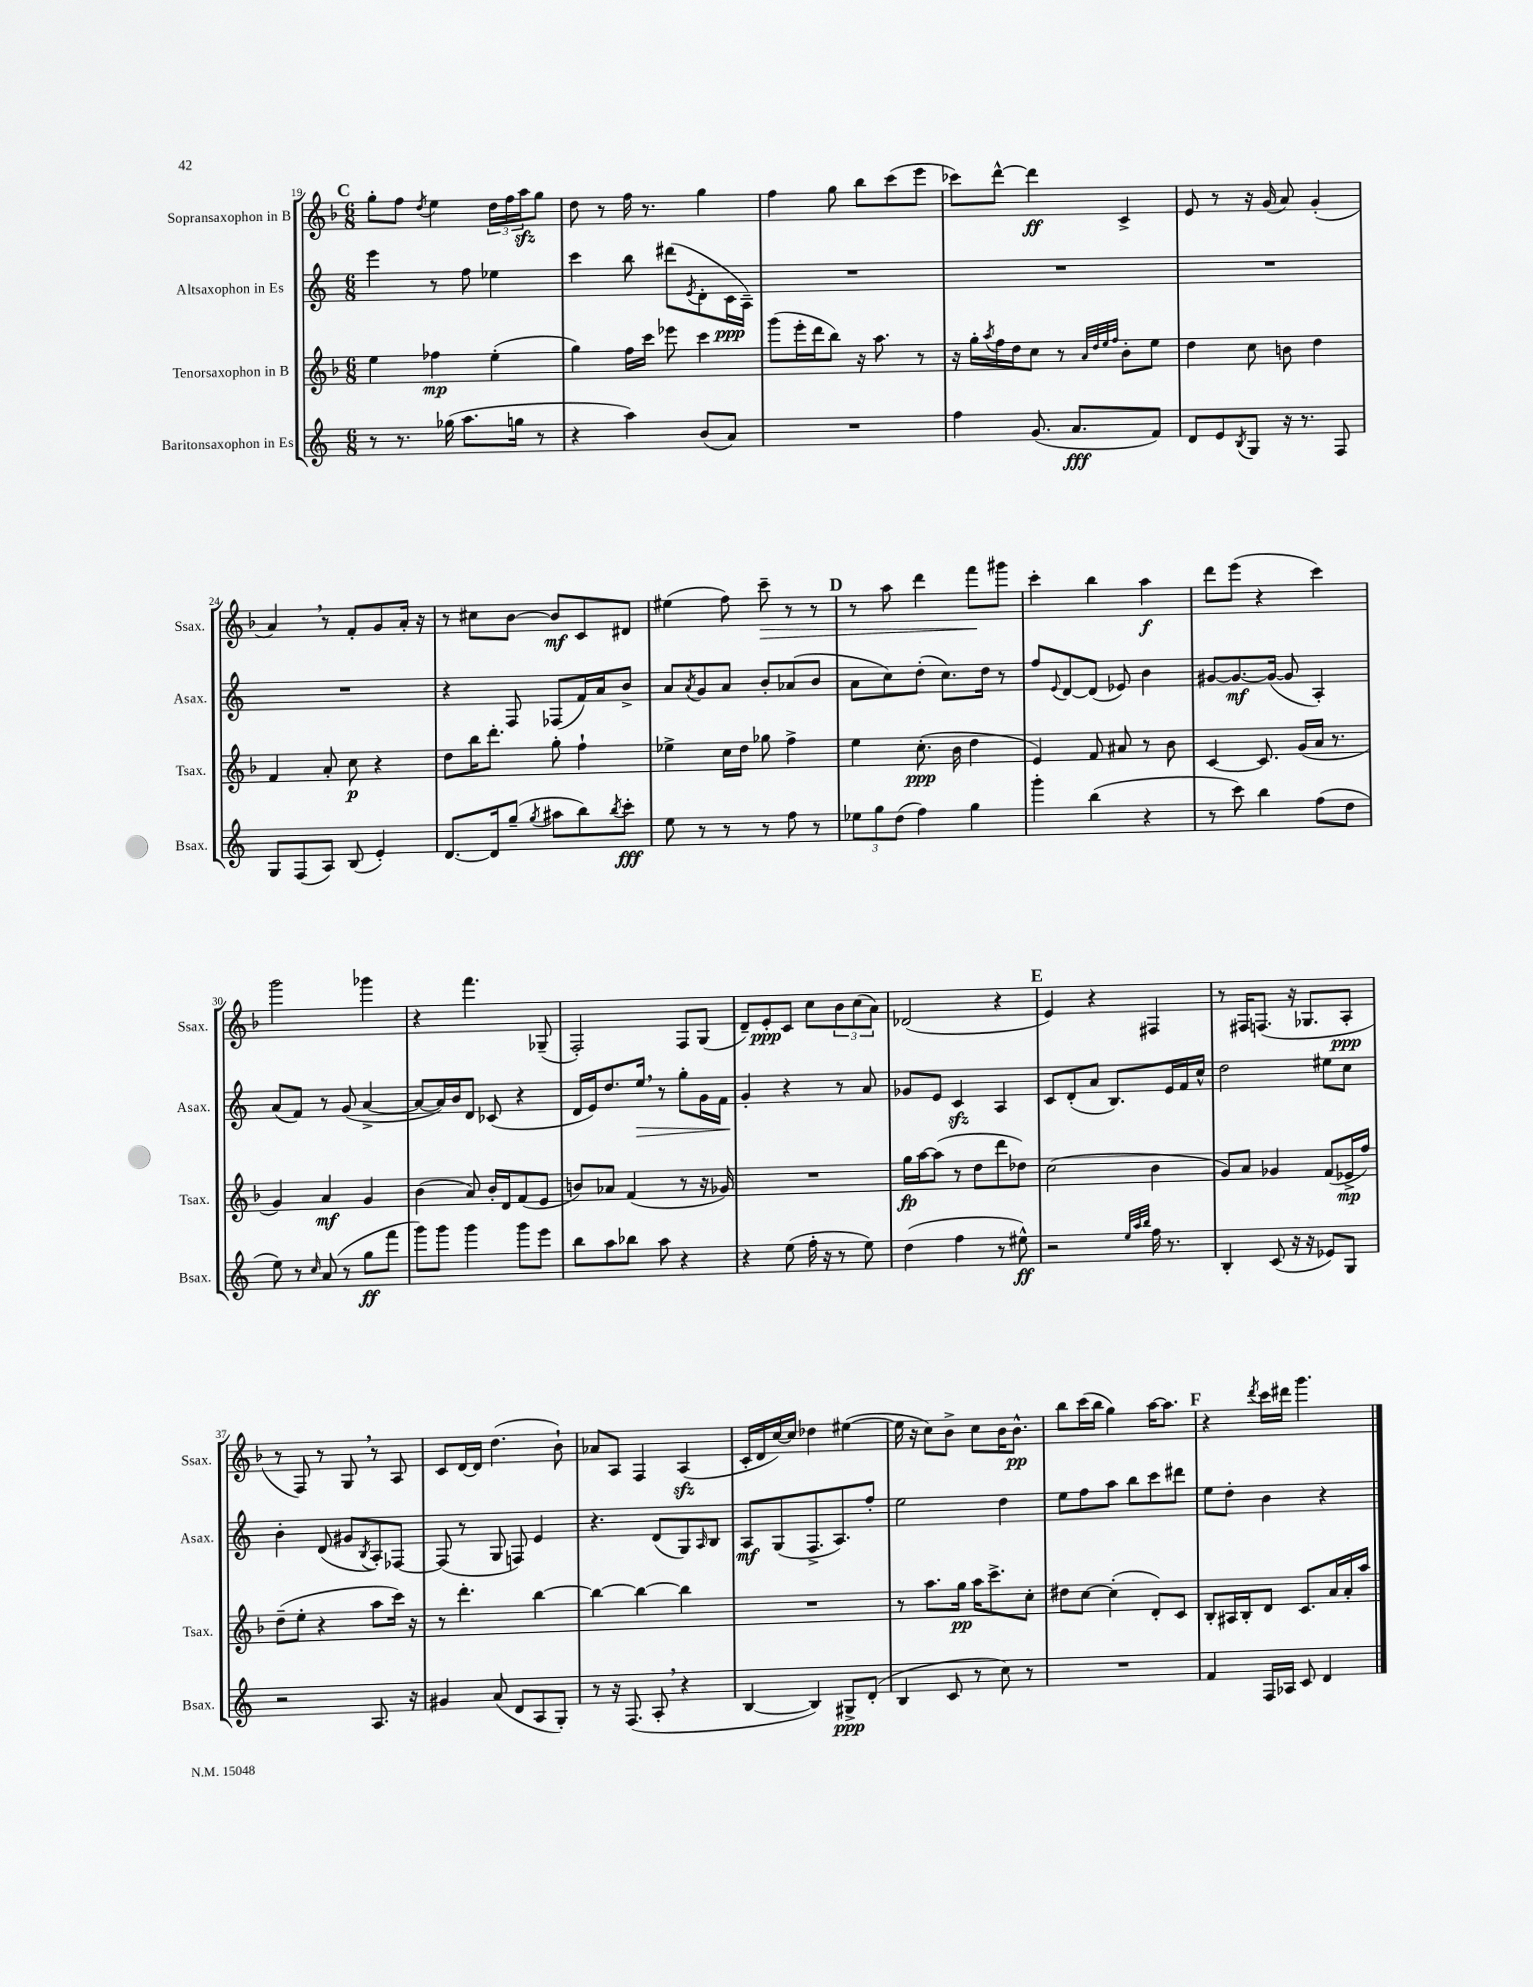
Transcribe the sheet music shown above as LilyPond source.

<<
\new StaffGroup <<
\new Staff = "s0" \with { instrumentName = "Sopransaxophon in B" shortInstrumentName = "Ssax." } {
    \clef treble \key f \major \numericTimeSignature \time 6/8
    \mark \markup { \bold "C" } g''8-. f''8 \acciaccatura { d''8 } e''4 \tuplet 3/2 { d''16 f''16 a''16\sfz } g''8 |
    d''8 r8 f''16 r8. g''4 |
    f''4 g''8 bes''8 c'''8( e'''8 |
    ces'''8) d'''8~-^ d'''4\ff c'4-> |
    e'8 r8 r16 g'16( a'8) g'4-.( |
    a'4) \breathe r8 f'8-. g'8 a'16-. r16 |
    r8 cis''8 bes'8~ bes'8\mf c'8 dis'8 |
    eis''4( f''8) c'''8--\> r8 r8 |
    \mark \markup { \bold "D" } r8 a''8 d'''4 f'''8\! gis'''8 |
    c'''4-. bes''4 a''4\f |
    d'''8 e'''8( r4 c'''4) |
    g'''2 ges'''4 |
    r4 f'''4. ges8--( |
    f2-.) f8 g8( |
    d'8--) e'8-.\ppp c'8 c''8 \tuplet 3/2 { bes'8 c''8( a'8) } |
    des'2( r4 |
    \mark \markup { \bold "E" } e'4) r4 fis4 |
    r8 fis16 f8.( r16 ges8. a8-.\ppp |
    r8 f8) r8 g8 \breathe r8 a8 |
    c'8 d'16~ d'16 d''4.( bes'8-!) |
    aes'8 a8 f4 a4\sfz( |
    c'16-. d'16 c''16~) c''16 des''4 eis''4~( |
    eis''16 r16 c''8) bes'8-> c''8 bes'16 bes'8.-^\pp |
    bes''8 c'''16( bes''16 g''4) a''16~ a''8. |
    \mark \markup { \bold "F" } r4 \acciaccatura { d'''8 } c'''16 dis'''16 g'''4. \bar "|." |
}
\new Staff = "s1" \with { instrumentName = "Altsaxophon in Es" shortInstrumentName = "Asax." } {
    \clef treble \key c \major \numericTimeSignature \time 6/8
    \mark \markup { \bold "C" } e'''4 r8 f''8 ees''4 |
    c'''4 b''8 dis'''8( \acciaccatura { e'8 } d'8-. c'16\ppp a16--) |
    R2. |
    R2. |
    R2. |
    R2. |
    r4 f8 fes8( f'16) a'16 b'8-> |
    a'8 \acciaccatura { a'8 } g'8 a'8 b'8-. aes'8( b'8 |
    \mark \markup { \bold "D" } a'8 c''8) d''8-.( c''8.) d''16 r8 |
    f''8 \appoggiatura { e'8 } d'8~ d'8( ees'8) b'4 |
    gis'8~ gis'8.~\mf gis'16~( gis'8 a4-.) |
    a'8( f'8) r8 g'8( a'4~-> |
    a'8~ a'16) b'16 d'8 ces'8( r4 |
    d'16 e'16) d''8. e''16\> \breathe r8 g''8-. g'16 f'16 |
    g'4-.\! r4 r8 a'8 |
    ges'8 e'8 c'4\sfz a4 |
    \mark \markup { \bold "E" } c'8 d'8-.( a'8 b8.) e'16 f'16 c''16-^ |
    d''2 eis''8 c''8 |
    b'4-. d'8( gis'8 \acciaccatura { b8 } a8-.) fes8~ |
    fes8( r8 g8 f8) e'4 |
    r4. d'8( g8) \grace { a16 } b8 |
    a8\mf g8( f8.-> a8.) f''8-. |
    e''2 d''4 |
    e''8 f''8 a''8 b''8 c'''8 dis'''8 |
    \mark \markup { \bold "F" } e''8 d''8-. b'4 r4 \bar "|." |
}
\new Staff = "s2" \with { instrumentName = "Tenorsaxophon in B" shortInstrumentName = "Tsax." } {
    \clef treble \key f \major \numericTimeSignature \time 6/8
    \mark \markup { \bold "C" } e''4 fes''4\mp e''4-.( |
    g''4) f''16 c'''16 ees'''8 c'''4 |
    g'''8( e'''16-. d'''16 bes''8) r16 a''8. r8 |
    r16 g''16-. \acciaccatura { a''8 } f''16 d''16 c''8 r8 \grace { a'32 d''32 e''32 f''32 } bes'8-. e''8 |
    d''4 c''8 b'8 d''4 |
    f'4 a'8-. c''8\p r4 |
    d''8 bes''16 d'''8.-. g''8-. f''4-! |
    ees''4-> c''16 d''16 ges''8 f''4-> |
    \mark \markup { \bold "D" } e''4 c''8.-.\ppp( bes'16 d''4 |
    e'4) f'8 ais'8 r8 bes'8 |
    c'4~ c'8. g'16( a'16 r8. |
    g'4) a'4\mf g'4 |
    bes'4( a'8) bes'16-. d'16 f'8( e'8 |
    b'8) aes'8 f'4( r8 r16 ges'16) |
    R2. |
    g''16\fp a''16~ a''8( r8 d''8 d'''8 des''8) |
    \mark \markup { \bold "E" } c''2( bes'4 |
    g'8) a'8 ges'4 f'8( ees'16->\mp f''16) |
    d''8--( e''8-. r4 a''8 c'''16) r16 |
    r8 d'''4.-. bes''4~ |
    bes''4~ bes''4~ bes''4 |
    R2. |
    r8 a''8. g''16\pp a''16 c'''8.-> c''8-. |
    dis''8 c''8~ c''4-.( d'8-.) c'8 |
    \mark \markup { \bold "F" } bes8-. ais16 bes16-. d'8 c'8. a'16 a'16-. a''16 \bar "|." |
}
\new Staff = "s3" \with { instrumentName = "Baritonsaxophon in Es" shortInstrumentName = "Bsax." } {
    \clef treble \key c \major \numericTimeSignature \time 6/8
    \mark \markup { \bold "C" } r8 r8. ges''16( a''8. g''16 r8 |
    r4 a''4) b'8( a'8) |
    R2. |
    f''4 g'8.( a'8.\fff f'8) |
    d'8 e'8 \acciaccatura { b8 } g8 r16 r8. f8 |
    g8 f8( a8) b8( e'4-.) |
    d'8.~ d'16 g''8--( \acciaccatura { g''8 } ais''8 b''8) \acciaccatura { b''8 } c'''8-.\fff |
    e''8 r8 r8 r8 f''8 r8 |
    \mark \markup { \bold "D" } \tuplet 3/2 { ees''8 g''8 d''8( } f''4) g''4 |
    g'''4-. b''4( r4 |
    r8 c'''8) b''4 f''8( d''8 |
    e''8) r8 \grace { c''16 } a'8( r8 g''8\ff f'''8 |
    g'''8) g'''8 g'''4 g'''8 e'''8 |
    b''8 a''8 bes''8 a''8 r4 |
    r4 e''8( f''16-. r16 r8 e''8) |
    d''4( f''4 r8 eis''8-^\ff) |
    \mark \markup { \bold "E" } r2 \grace { e''32 a''32 b''32 } f''16 r8. |
    b4-. c'8( r16 r16 ees'8) g8 |
    r2 a8. r16 |
    gis'4 a'8( d'8 a8 g8-.) |
    r8 r16 f8.( a8-. \breathe r4 |
    b4~ b4) gis8->\ppp d'8-.( |
    b4 c'8 r8 c''8) r8 |
    R2. |
    \mark \markup { \bold "F" } f'4 f16 aes16 c'8 d'4 \bar "|." |
}
>>
>>
\layout { \context { \Score currentBarNumber = #19 } }
